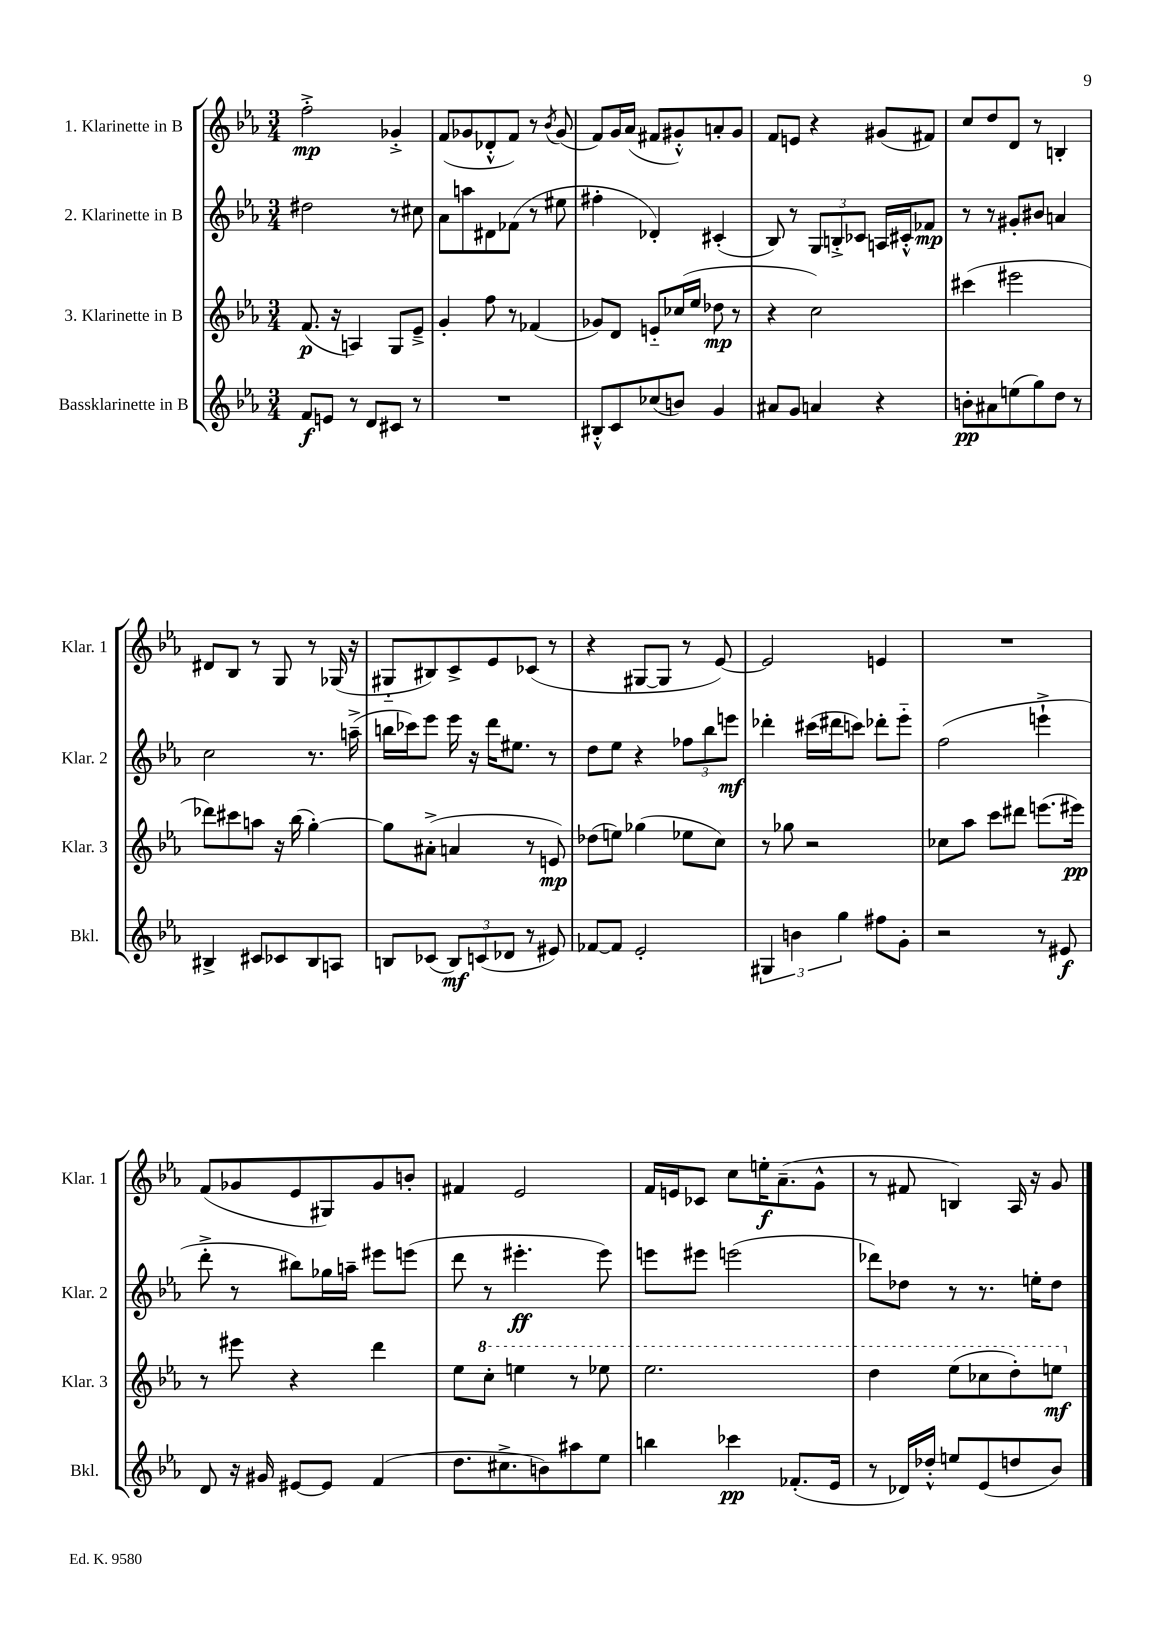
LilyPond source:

<<
\new StaffGroup <<
\new Staff = "s0" \with { instrumentName = "1. Klarinette in B" shortInstrumentName = "Klar. 1" } {
    \clef treble \key ees \major \numericTimeSignature \time 3/4
    f''2-.->\mp ges'4-.-> |
    f'8( ges'8 des'8-.-^ f'8) r8 \acciaccatura { bes'8 } ges'8( |
    f'8) g'16 aes'16( fis'8 gis'8-.-^) a'8-. gis'8 |
    f'8 e'8 r4 gis'8( fis'8) |
    c''8 d''8 d'8 r8 b4-. |
    dis'8 bes8 r8 g8 r8 ges16( r16 |
    gis8-_ bis8) c'8-> ees'8 ces'8( r8 |
    r4 gis8~ gis8 r8 ees'8~) |
    ees'2 e'4 |
    R2. |
    f'8( ges'8 ees'8 gis8) ges'8 b'8-. |
    fis'4 ees'2 |
    f'16 e'16 ces'8 c''8 e''16-.\f aes'8.--( g'8-^ |
    r8 fis'8 b4) aes16 r16 g'8 \bar "|." |
}
\new Staff = "s1" \with { instrumentName = "2. Klarinette in B" shortInstrumentName = "Klar. 2" } {
    \clef treble \key ees \major \numericTimeSignature \time 3/4
    dis''2 r8 cis''8 |
    aes'8 a''8 dis'8 fes'8( r8 eis''8 |
    fis''4-. des'4-.) cis'4-.( |
    bes8) r8 \tuplet 3/2 { g8 b8-.-> ces'8 } a16 cis'16-.-^ fes'8\mp |
    r8 r8 gis'8-. bis'8 a'4 |
    c''2 r8. a''16--->( |
    b''16 ces'''16) ees'''8 ees'''16 r16 d'''16 eis''8. r8 |
    d''8 ees''8 r4 \tuplet 3/2 { fes''8 bes''8 e'''8\mf } |
    des'''4-. cis'''16( dis'''16 c'''8) des'''8-. ees'''8-_ |
    f''2( e'''4-!-> |
    d'''8-.-> r8 bis''8) ges''16 a''16-- eis'''8 e'''8( |
    d'''8 r8 eis'''4.-.\ff eis'''8) |
    e'''8 eis'''8 e'''2( |
    des'''8) des''8 r8 r8. e''16-. des''8 \bar "|." |
}
\new Staff = "s2" \with { instrumentName = "3. Klarinette in B" shortInstrumentName = "Klar. 3" } {
    \clef treble \key ees \major \numericTimeSignature \time 3/4
    f'8.\p( r16 a4) g8 ees'8---> |
    g'4-. f''8 r8 fes'4( |
    ges'8) d'8 e'8-_ ces''16( ees''16 des''8\mp r8 |
    r4 c''2) |
    cis'''4( eis'''2 |
    des'''8) cis'''8 a''8 r16 bes''16( g''4~-.) |
    g''8 ais'8-.->( a'4 r8 e'8\mp) |
    des''8( e''8) ges''4( ees''8 c''8) |
    r8 ges''8 r2 |
    ces''8 aes''8 c'''8 dis'''8 e'''8.( eis'''16\pp) |
    r8 eis'''8 r4 d'''4 |
    ees''8 \ottava #1 c'''8-. e'''4 r8 ees'''8 |
    ees'''2. |
    d'''4 ees'''8( ces'''8 d'''8-.) e'''8\mf \ottava #0 \bar "|." |
}
\new Staff = "s3" \with { instrumentName = "Bassklarinette in B" shortInstrumentName = "Bkl." } {
    \clef treble \key ees \major \numericTimeSignature \time 3/4
    f'8\f e'8 r8 d'8 cis'8 r8 |
    R2. |
    bis8-.-^ c'8 ces''8( b'8) g'4 |
    ais'8 g'8 a'4 r4 |
    b'8-.\pp ais'8 e''8( g''8) d''8 r8 |
    bis4-> cis'8 ces'8 bis8 a8 |
    b8 ces'8( \tuplet 3/2 { b8\mf) c'8( des'8 } r8 eis'8) |
    fes'8~ fes'8 ees'2-. |
    \tuplet 3/2 { gis4 b'4 g''4 } fis''8 g'8-. |
    r2 r8 eis'8\f |
    d'8 r16 gis'16 eis'8~ eis'8 f'4( |
    d''8. cis''8.-> b'8) ais''8 ees''8 |
    b''4 ces'''4\pp fes'8.-.( ees'16 |
    r8 des'16) des''16-.-^ e''8 ees'8( d''8 bes'8) \bar "|." |
}
>>
>>
\layout { \context { \Score \remove "Bar_number_engraver" } }
